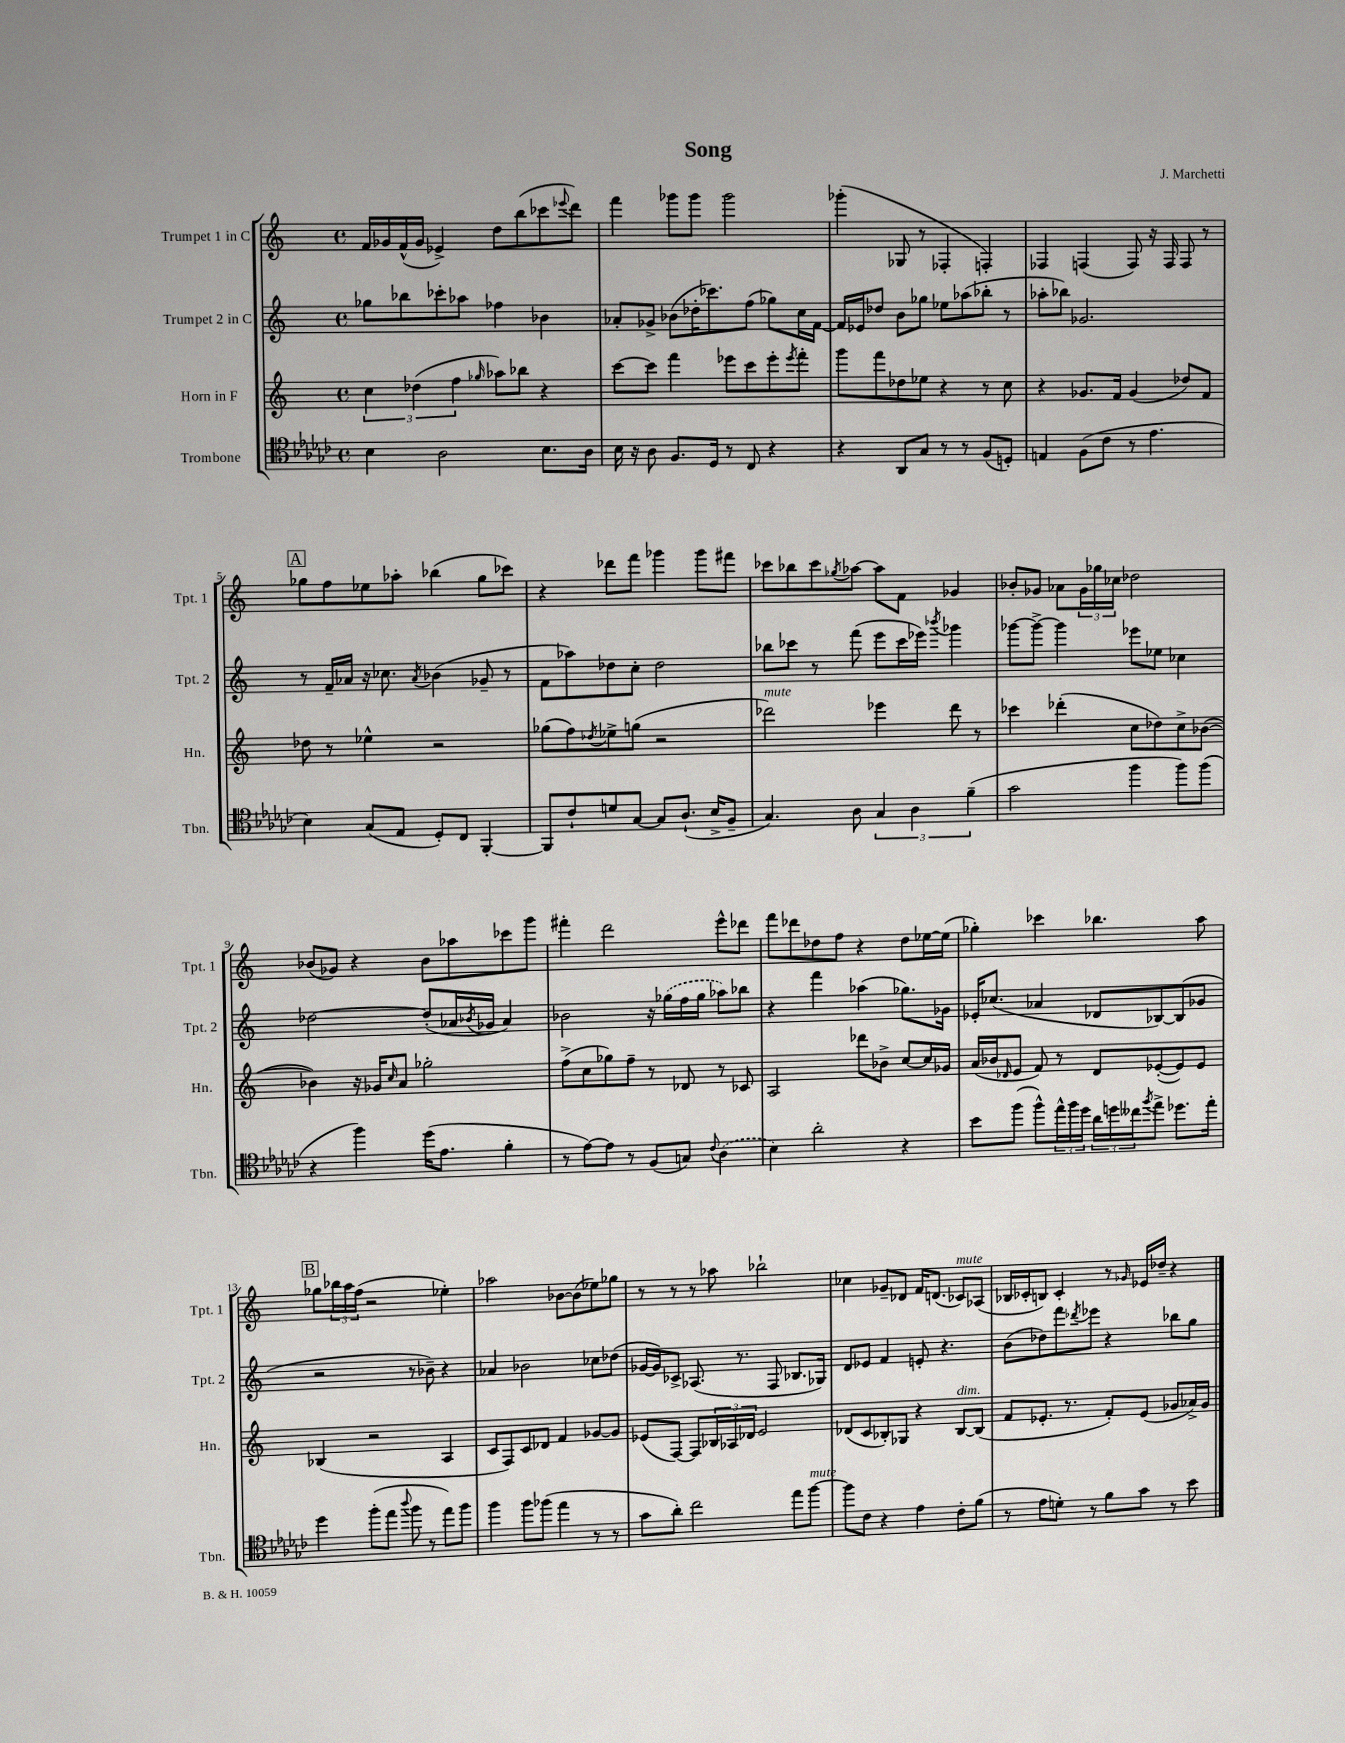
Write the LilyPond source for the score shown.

\header { title = "Song" composer = "J. Marchetti" }
<<
\new StaffGroup <<
\new Staff = "s0" \with { instrumentName = "Trumpet 1 in C" shortInstrumentName = "Tpt. 1" } {
    \clef treble \key c \major \defaultTimeSignature \time 4/4
    f'16 ges'16 f'16-^( ges'16 ees'4->) d''8 b''8( ces'''8 \appoggiatura { ees'''8 } d'''8) |
    f'''4 ges'''8 ges'''8 ges'''2 |
    ges'''4-.( ges8 r8 fes4-. f4-.) |
    fes4 f4( f8) r16 f16 f8 r8 |
    \mark \markup { \box "A" } ges''8 f''8 ees''8 aes''8-. bes''4( ges''8 ces'''8) |
    r4 des'''8 f'''8 ges'''4 ges'''8 fis'''8 |
    ces'''8 bes''8 ces'''8 \acciaccatura { ges''8 } aes''8~ aes''8 f'8 ges'4 |
    bes'8-. ges'8 aes'8 \tuplet 3/2 { ges'16 ges''16 ces''16 } des''2 |
    bes'8( ges'8) r4 bes'8 aes''8 ces'''8 g'''8 |
    fis'''4-. d'''2 e'''8-^ des'''8 |
    f'''8 des'''8 des''8 f''8 r4 des''8 ees''16~ ees''16( |
    ges''4-.) ces'''4 bes''4. a''8 |
    \mark \markup { \box "B" } ges''8 \tuplet 3/2 { bes''16 a''16 f''16( } r2 ees''4-.) |
    aes''2 bes'8~ bes'8( ees''8) ges''8 |
    r8 r8 r8 aes''8 bes''2-! |
    ces''4 ges'8-- des'8 f'16 d'8.( ces'8^\markup { \italic "mute" }) aes8( |
    bes16 ces'16-. b8) ces'4-. r8 \grace { ges'16 } ees'16 des''16-- r4 \bar "|." |
}
\new Staff = "s1" \with { instrumentName = "Trumpet 2 in C" shortInstrumentName = "Tpt. 2" } {
    \clef treble \key c \major \defaultTimeSignature \time 4/4
    ges''8 bes''8 ces'''8-. aes''8 fes''4 bes'4 |
    aes'8-. ges'8-> bes'8( des''16-. ces'''8.) f''8( ges''8) c''16 f'16~ |
    f'16 ees'16 des''8 b'8 ges''8 ees''8 aes''8( bes''8-. r8 |
    aes''8-. bes''8) ges'2. |
    \mark \markup { \box "A" } r8 f'16-- aes'16 r16 ces''8. \acciaccatura { aes'8 } bes'4( ges'8-- r8 |
    f'8 aes''8) des''8 c''8-. des''2 |
    bes''8 ces'''8 r8 f'''8( e'''8 ces'''16 ees'''16) \acciaccatura { bes'''8 } ges'''4 |
    ges'''8~ ges'''8~-> ges'''4 ees'''8 ees''8 ces''4 |
    des''2~ des''8-.( aes'16 \acciaccatura { bes'8 } ges'16 aes'4) |
    bes'2 r16 \once \slurDashed ges''16( f''16 ges''16 aes''8) bes''8 |
    r4 f'''4 aes''4( ges''8.) ges'16 |
    ees'16-. ces''8.( aes'4 des'8 bes8~) bes8( ges'8 |
    \mark \markup { \box "B" } r2 r8 bes'8--) r4 |
    aes'4 bes'2 ces''8 des''8( |
    ges'16~ ges'16) ces'8-> aes8.( r8. f8 bes8. ges16) |
    d'8 ees'8 f'4 e'8-. r4. |
    b'8( des''8) f'''8 \acciaccatura { des'''8 } ees'''8 r4 bes''8 g''8 \bar "|." |
}
\new Staff = "s2" \with { instrumentName = "Horn in F" shortInstrumentName = "Hn." } {
    \clef treble \key c \major \defaultTimeSignature \time 4/4
    \tuplet 3/2 { c''4 des''4( f''4 } \grace { ges''16 } aes''8) bes''8 r4 |
    c'''8~ c'''8 f'''4 ees'''8 c'''8 ees'''8-. \acciaccatura { ees'''8 } f'''8-. |
    g'''8 f'''8 des''8 ees''8 r4 r8 c''8 |
    r4 ges'8. f'16 ges'4( des''8) f'8 |
    \mark \markup { \box "A" } des''8 r8 ees''4-^ r2 |
    ges''8( f''8) \acciaccatura { des''8 } ees''8-> g''8( r2 |
    des'''2^\markup { \italic "mute" }) ees'''4 des'''8 r8 |
    ces'''4 des'''4-.( c''8 des''8) c''8-> bes'8~( |
    bes'4) r16 ges'16 \grace { c''16 } a'8 ges''2-. |
    f''8->( c''8 ges''8) f''8-- r8 des'8 r8 ces'8 |
    a2 des'''8 bes'8-> c''8~ c''16 ges'16 |
    a'16( bes'16 \grace { des'16 } e'8 f'8) r8 des'8 ees'8~-.( ees'8) ees'8 |
    \mark \markup { \box "B" } bes4( r2 a4 |
    c'8 f8) c'8 des'8 f'4 ges'8~ ges'8 |
    ees'8( f8~) f8 \tuplet 3/2 { bes16 aes16 des'16 } ees'2 |
    des'8( c'8 bes8-.) ges8 r4 bes8~^\markup { \italic "dim." } bes8( |
    f'8 ees'8.-. r8. f'8-.) ees'8( ges'8 aes'16->) ges'16 \bar "|." |
}
\new Staff = "s3" \with { instrumentName = "Trombone" shortInstrumentName = "Tbn." } {
    \clef tenor \key ges \major \defaultTimeSignature \time 4/4
    bes4 aes2 bes8. aes16 |
    bes16 r16 aes8 f8. des16 r8 ces8 r4 |
    r4 aes,8 ges8 r8 r8 f8( d8-.) |
    e4 f8( ces'8 r8 ees'4. |
    \mark \markup { \box "A" } bes4) ges8( ees8 des8-.) ces8 f,4~-. |
    f,8 ces'8-! d'8 ges8~ ges8 aes8.-!( bes16-> f8-- |
    ges4.) aes8 \tuplet 3/2 { ges4 aes4 f'4--( } |
    ges'2 f''4 f''8) f''8( |
    r4 f''4) des''16( ees'8. f'4-. |
    r8 ees'8~) ees'8 r8 f8( g8) \appoggiatura { ces'8 } \once \slurDashed aes4( |
    bes4) aes'2-. r4 |
    bes'8 f''8( f''8-^) \tuplet 3/2 { ees''16-^ f''16 des''16 } \tuplet 3/2 { aes'16 d''16 ceses''16 } \acciaccatura { f''8 } ees''8-> des''8. ees''16-. |
    \mark \markup { \box "B" } des''4 f''8-.( ees''8 \appoggiatura { aes''8 } f''8 r8 ees''8) f''8 |
    f''4 f''8 fes''8( ees''4 r8 r8 |
    ges'8 aes'8-.) ces''2 ees''8 f''8~^\markup { \italic "mute" } |
    f''8 ces'8 r4 ees'4 ces'8-. f'8( |
    r8 ees'8 d'8-.) r8 f'8 ges'8 r8 bes'8 \bar "|." |
}
>>
>>
